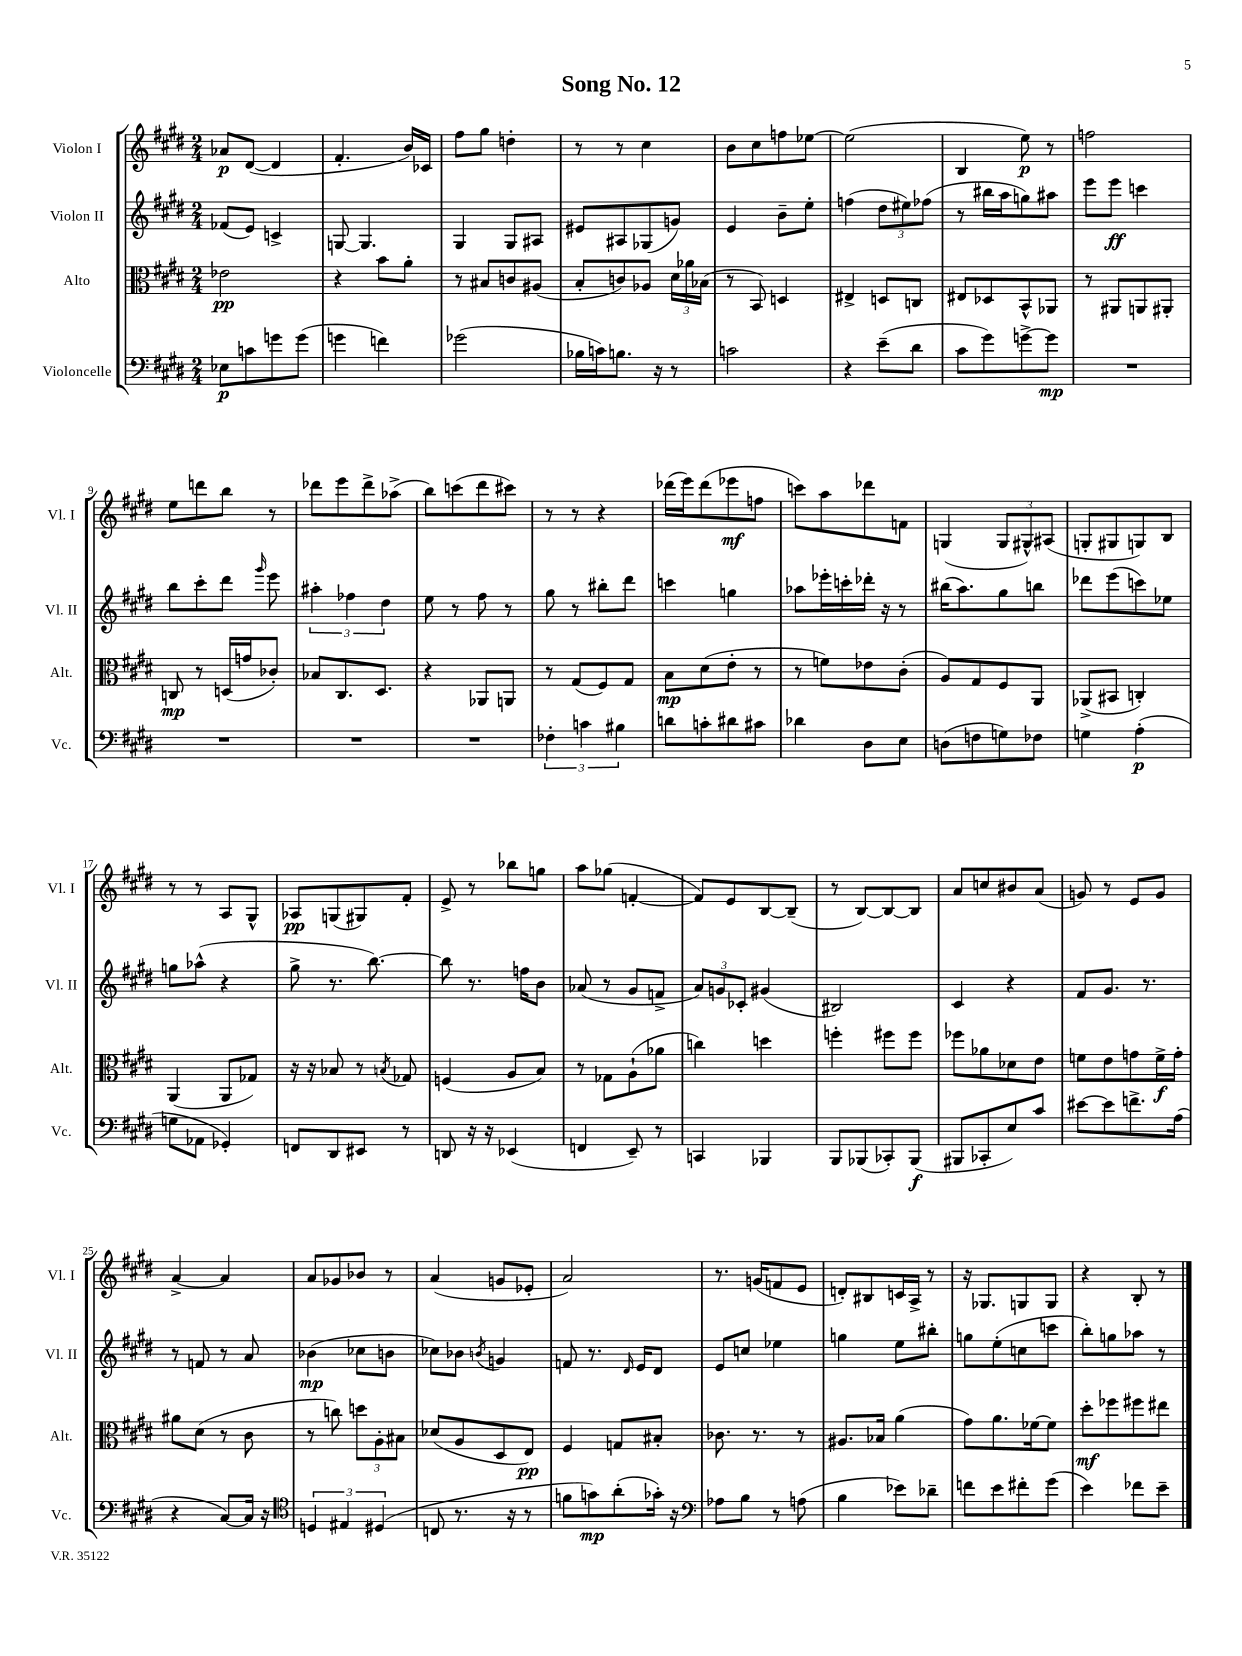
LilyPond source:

\header { title = "Song No. 12" }
<<
\new StaffGroup <<
\new Staff = "s0" \with { instrumentName = "Violon I" shortInstrumentName = "Vl. I" } {
    \clef treble \key e \major \numericTimeSignature \time 2/4
    \autoBeamOff aes'8[\p dis'8]~( dis'4 |
    fis'4.-. b'16[) ces'16] |
    fis''8[ gis''8] d''4-. |
    r8 r8 cis''4 |
    b'8[ cis''8 f''8 ees''8]~ |
    ees''2( |
    b4 e''8\p) r8 |
    f''2 |
    e''8[ d'''8 b''8] r8 |
    des'''8[ e'''8 des'''8-> aes''8]->( |
    b''8[) c'''8( dis'''8 cis'''8]) |
    r8 r8 r4 |
    des'''16[( e'''16) des'''8( ees'''8\mf f''8] |
    c'''8[) a''8 des'''8 f'8] |
    g4( \tuplet 3/2 { g8[ gis8-^) ais8]( } |
    g8[-. gis8 g8) b8] |
    r8 r8 a8[ gis8]-^ |
    aes8[\pp g8( gis8) fis'8]-. |
    e'8-> r8 bes''8[ g''8] |
    a''8[ ges''8]( f'4~-. |
    f'8[) e'8 b8~ b8]--( |
    r8 b8[~) b8~ b8] |
    a'8[ c''8 bis'8 a'8]( |
    g'8) r8 e'8[ g'8] |
    a'4~-> a'4 |
    a'8[ ges'8 bes'8] r8 |
    a'4( g'8[ ees'8]-. |
    a'2) |
    r8. g'16[( f'8 e'8] |
    d'8[-.) bis8 c'16 a16]-> r8 |
    r16 ges8.[ g8 g8] |
    r4 b8-. r8 \bar "|." |
}
\new Staff = "s1" \with { instrumentName = "Violon II" shortInstrumentName = "Vl. II" } {
    \clef treble \key e \major \numericTimeSignature \time 2/4
    \autoBeamOff fes'8[( e'8]) c'4-> |
    g8~ g4. |
    gis4 gis8[ ais8] |
    eis'8[ ais8 ges8( g'8]) |
    e'4 b'8[-- e''8]-. |
    f''4( \tuplet 3/2 { dis''8[ eis''8) fes''8]( } |
    r8 bis''16[ a''16 g''8) ais''8] |
    e'''8[ e'''8]\ff c'''4 |
    b''8[ cis'''8-. dis'''8] \grace { gis'''16 } e'''8 |
    \tuplet 3/2 { ais''4-. fes''4 dis''4 } |
    e''8 r8 fis''8 r8 |
    gis''8 r8 bis''8[-. dis'''8] |
    c'''4 g''4 |
    aes''8[ ees'''16-. c'''16-. des'''16]-. r16 r8 |
    bis''16[( a''8.) gis''8 b''8] |
    des'''8[ e'''8( c'''8) ees''8] |
    g''8[ aes''8]-^( r4 |
    gis''8-> r8. b''8.~) |
    b''8 r8. f''16[ b'8] |
    aes'8( r8 gis'8[ f'8]-> |
    \tuplet 3/2 { a'8[) g'8 ces'8]-. } gis'4( |
    bis2) |
    cis'4 r4 |
    fis'8[ gis'8.] r8. |
    r8 f'8 r8 a'8 |
    bes'4\mp( ces''8[ b'8] |
    ces''8[) bes'8] \acciaccatura { b'8 } g'4 |
    f'8 r8. \grace { dis'16 } e'16[ dis'8] |
    e'8[ c''8] ees''4 |
    g''4 e''8[ bis''8]-. |
    g''8[ e''8-.( c''8 c'''8] |
    b''8[-.) g''8 aes''8] r8 \bar "|." |
}
\new Staff = "s2" \with { instrumentName = "Alto" shortInstrumentName = "Alt." } {
    \clef alto \key e \major \numericTimeSignature \time 2/4
    \autoBeamOff ees'2\pp |
    r4 b'8[ a'8]-. |
    r8 bis8[ c'8 ais8]( |
    b8[-. c'8) aes8] \tuplet 3/2 { dis'16[ aes'16 bes16]( } |
    r8 b,8) d4 |
    eis4-> d8[ c8] |
    eis8[ des8 b,8-^ aes,8] |
    r8 ais,8[ a,8 ais,8]-. |
    c8\mp r8 d16[( g'16 ces'8]-.) |
    bes8[ cis8. dis8.] |
    r4 aes,8[ a,8] |
    r8 gis8[( fis8) gis8] |
    b8[\mp dis'8( e'8]-. r8 |
    r8 f'8[) ees'8 cis'8]-.( |
    a8[) gis8 fis8 a,8] |
    aes,8[->( bis,8] c4-.) |
    a,4( a,8[ ges8]) |
    r16 r16 bes8 r8 \acciaccatura { b8 } ges8 |
    f4( a8[ b8]) |
    r8 ges8[ a8-!( aes'8] |
    c''4) d''4 |
    f''4-. fis''8[ fis''8] |
    fes''8[ aes'8 des'8 e'8] |
    f'8[ e'8 g'8 f'16->\f g'16]-. |
    ais'8[ dis'8]( r8 cis'8 |
    r8 c''8) \tuplet 3/2 { d''8[ a8-. bis8] } |
    des'8[( a8 dis8 e8]\pp) |
    fis4 g8[ bis8]-. |
    ces'8. r8. r8 |
    ais8.[ bes16] a'4( |
    gis'8[) a'8. fes'16~ fes'8] |
    dis''8[-.\mf fes''8 fis''8 eis''8] \bar "|." |
}
\new Staff = "s3" \with { instrumentName = "Violoncelle" shortInstrumentName = "Vc." } {
    \clef bass \key e \major \numericTimeSignature \time 2/4
    \autoBeamOff ees8[\p c'8 g'8 g'8]( |
    g'4 f'4) |
    ges'2( |
    bes16[ c'16) b8.] r16 r8 |
    c'2 |
    r4 e'8[--( dis'8] |
    cis'8[ gis'8) g'8~-> g'8]\mp |
    R2 |
    R2 |
    R2 |
    R2 |
    \tuplet 3/2 { fes4-. c'4 bis4 } |
    d'8[ c'8-. dis'8 cis'8] |
    des'4 dis8[ e8] |
    d8[( f8 g8) fes8] |
    g4 a4-.\p( |
    g8[ aes,8] ges,4-.) |
    f,8[ dis,8 eis,8] r8 |
    d,8 r16 r16 ees,4( |
    f,4 e,8--) r8 |
    c,4 bes,,4 |
    b,,8[ bes,,8( ces,8-.) bes,,8]\f( |
    bis,,8[ ces,8-. e8) cis'8] |
    eis'8[~ eis'8 f'8.-> a16]( |
    r4 cis8[~) cis16] r16 |
    \clef tenor \tuplet 3/2 { d4 eis4 dis4( } |
    c8 r8. r16 r8 |
    f'8[ g'8\mp) a'8-.( ges'16]-.) r16 |
    \clef bass aes8[ b8] r8 a8( |
    b4 ees'8[) des'8]-- |
    f'8[ e'8 fis'8-. gis'8]( |
    e'4) fes'8[ e'8]-- \bar "|." |
}
>>
>>
